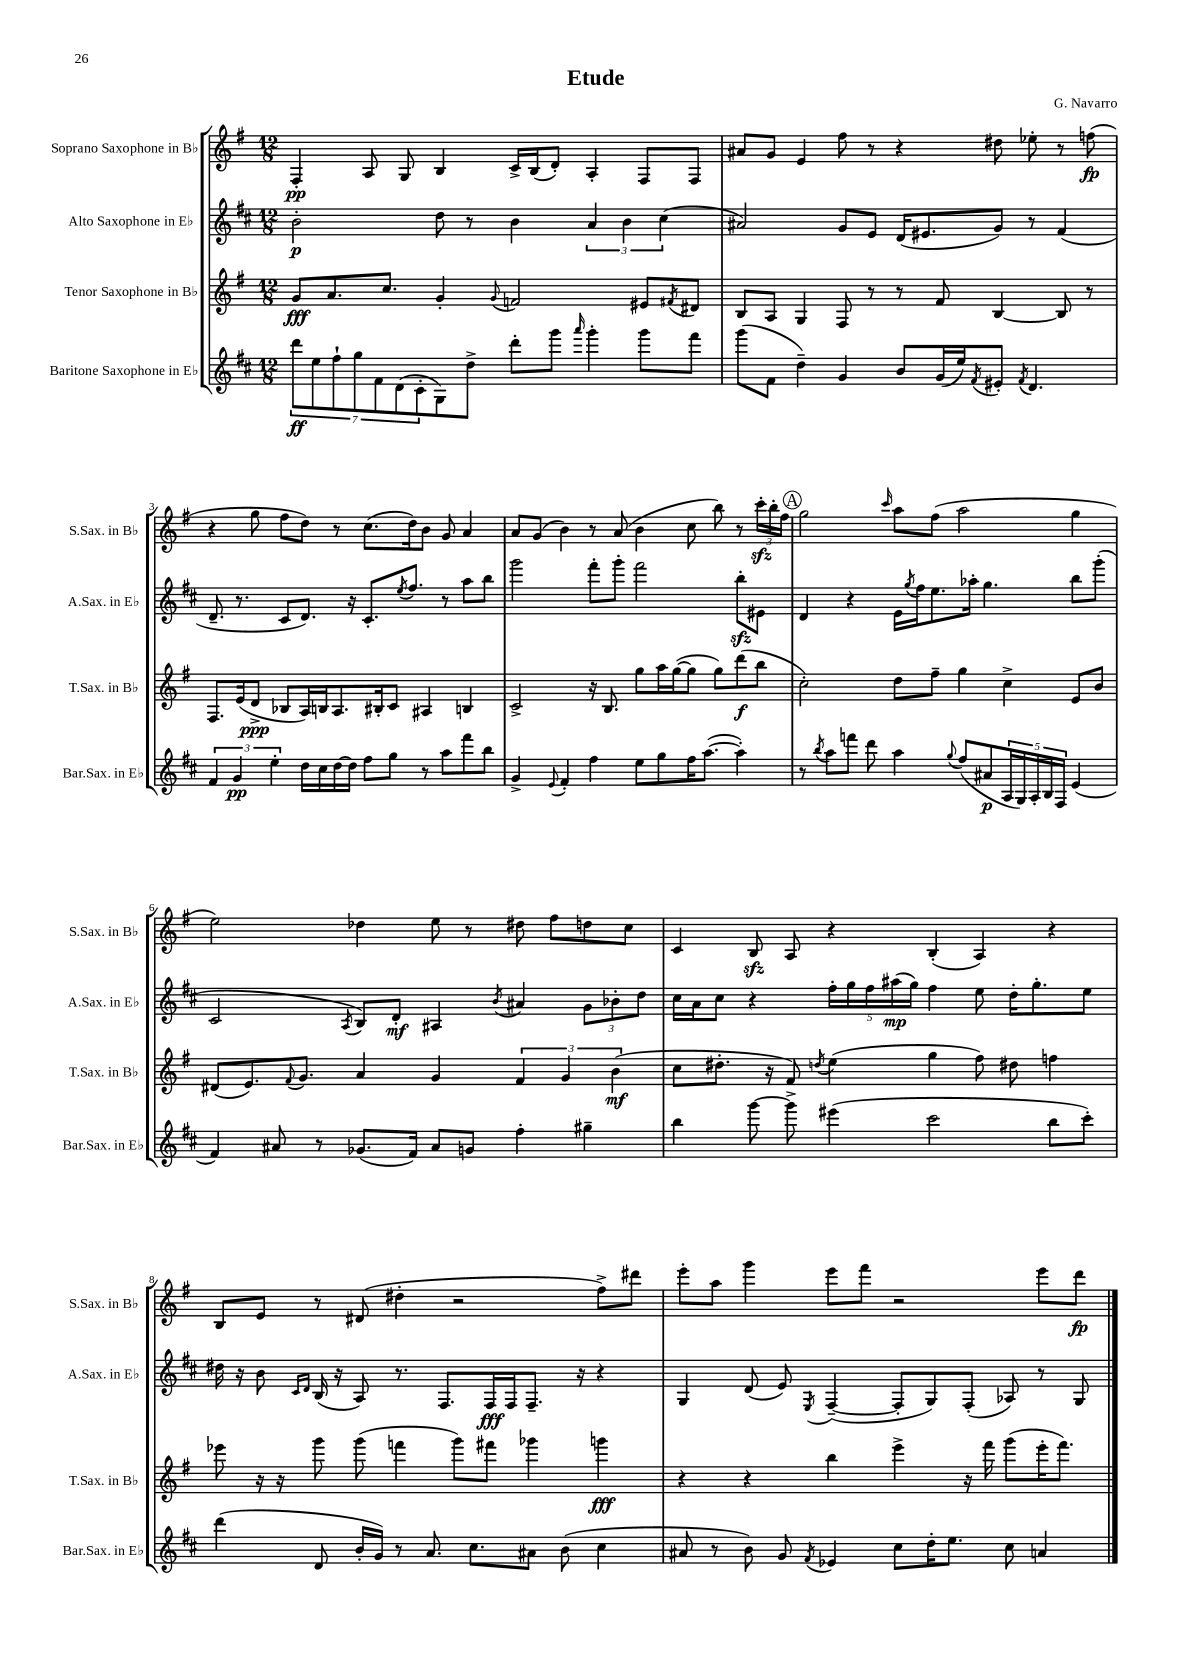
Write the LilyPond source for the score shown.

\header { title = "Etude" composer = "G. Navarro" }
<<
\new StaffGroup <<
\new Staff = "s0" \with { instrumentName = "Soprano Saxophone in Bb" shortInstrumentName = "S.Sax. in Bb" } {
    \clef treble \key g \major \numericTimeSignature \time 12/8
    fis4-.\pp a8 g8 b4 c'16-> b16( d'8-.) a4-. fis8 fis8 |
    ais'8 g'8 e'4 fis''8 r8 r4 dis''8 ees''8-. r8 f''8\fp( |
    r4 g''8 fis''8 d''8) r8 c''8.( d''16) b'8 g'8 a'4 |
    a'8 g'8( b'4) r8 a'8( b'4 c''8 b''8) r8 \tuplet 3/2 { c'''16-.\sfz b''16-. fis''16 } |
    \mark \markup { \circle "A" } g''2 \grace { c'''16 } a''8 fis''8( a''2 g''4 |
    e''2) des''4 e''8 r8 dis''8 fis''8 d''8 c''8 |
    c'4 b8\sfz a8 r4 b4-.( a4) r4 |
    b8 e'8 r8 dis'8( dis''4-. r2 fis''8->) dis'''8 |
    e'''8-. a''8 g'''4 e'''8 fis'''8 r2 e'''8 d'''8\fp \bar "|." |
}
\new Staff = "s1" \with { instrumentName = "Alto Saxophone in Eb" shortInstrumentName = "A.Sax. in Eb" } {
    \clef treble \key d \major \numericTimeSignature \time 12/8
    b'2-.\p d''8 r8 b'4 \tuplet 3/2 { a'4 b'4 cis''4( } |
    ais'2) g'8 e'8 d'16( eis'8. g'8) r8 fis'4( |
    d'8.-- r8. cis'8 d'8.) r16 cis'8.-. \acciaccatura { e''8 } fis''8. r8 a''8 b''8 |
    g'''2 fis'''8-. g'''8-. fis'''2 b''8-.\sfz eis'8 |
    \mark \markup { \circle "A" } d'4 r4 e'16 \acciaccatura { g''8 } fis''16 e''8. aes''16-. g''4. b''8 g'''8-.( |
    cis'2 \acciaccatura { a8 } b8) d'8-.\mf ais4 \acciaccatura { b'8 } ais'4 \tuplet 3/2 { g'8 bes'8-. d''8 } |
    cis''16 a'16 cis''8 r4 \tuplet 5/4 { fis''16-. g''16 fis''16 ais''16\mp( g''16) } fis''4 e''8 d''16-. g''8.-. e''8 |
    dis''16 r16 b'8 \grace { cis'16 d'16 } b16( r16 a8) r8. fis8. fis16\fff fis16 fis8.-- r16 r4 |
    g4 d'8( e'8) \acciaccatura { e8 } fis4~--( fis8-. g8) fis8-.( aes8) r8 g8 \bar "|." |
}
\new Staff = "s2" \with { instrumentName = "Tenor Saxophone in Bb" shortInstrumentName = "T.Sax. in Bb" } {
    \clef treble \key g \major \numericTimeSignature \time 12/8
    g'8\fff a'8. c''8. g'4-. \appoggiatura { g'8 } f'2 eis'8 \acciaccatura { fis'8 } dis'8 |
    b8 a8 g4 fis8 r8 r8 fis'8 b4~ b8 r8 |
    fis8. e'16( d'8->\ppp bes8 a16) b16 a8. bis16-. c'8 ais4 b4 |
    c'2-> r16 b8. g''8 a''16 g''16~( g''8 g''8) d'''8\f( b''8 |
    \mark \markup { \circle "A" } c''2-.) d''8 fis''8-- g''4 c''4-> e'8 b'8 |
    dis'8( e'8.) \appoggiatura { fis'8 } g'8. a'4 g'4 \tuplet 3/2 { fis'4 g'4 b'4\mf( } |
    c''8 dis''8.-. r16 fis'8) \acciaccatura { d''8 } e''4( g''4 fis''8) dis''8 f''4 |
    ees'''8 r16 r16 g'''8 g'''8( f'''4 g'''8) fis'''8 ges'''4 g'''4\fff |
    r4 r4 b''4 e'''4-> r16 fis'''16 g'''8( e'''16-. fis'''8.) \bar "|." |
}
\new Staff = "s3" \with { instrumentName = "Baritone Saxophone in Eb" shortInstrumentName = "Bar.Sax. in Eb" } {
    \clef treble \key d \major \numericTimeSignature \time 12/8
    \tuplet 7/4 { d'''8\ff e''8 fis''8-! g''8 fis'8 d'8( cis'8-. } g8) d''8-> d'''8-. g'''8 \grace { a'''16 } g'''4-. g'''8 fis'''8 |
    g'''8( fis'8 d''4--) g'4 b'8 g'16( e''16) \acciaccatura { fis'8 } eis'8-. \acciaccatura { fis'8 } d'4. |
    \tuplet 3/2 { fis'4 g'4\pp e''4-. } d''16 cis''16 d''16~ d''16 fis''8 g''8 r8 a''8 fis'''8 b''8 |
    g'4-> \appoggiatura { e'8 } fis'4-. fis''4 e''8 g''8 fis''16 a''8.~( a''4-.) |
    \mark \markup { \circle "A" } r8 \acciaccatura { b''8 } a''8 f'''8 d'''8 a''4 \appoggiatura { g''8 } fis''8( ais'8\p \tuplet 5/4 { a16 g16) a16-. b16 fis16 } e'4( |
    fis'4) ais'8 r8 ges'8.( fis'16) ais'8 g'8 fis''4-. gis''4-- |
    b''4 g'''8~ g'''8-> eis'''4( cis'''2 b''8 cis'''8-.) |
    d'''4( d'8 b'16-. g'16) r8 a'8. cis''8. ais'8 b'8( cis''4 |
    ais'8 r8 b'8) g'8 \acciaccatura { fis'8 } ees'4 cis''8 d''16-. e''8. cis''8 a'4 \bar "|." |
}
>>
>>
